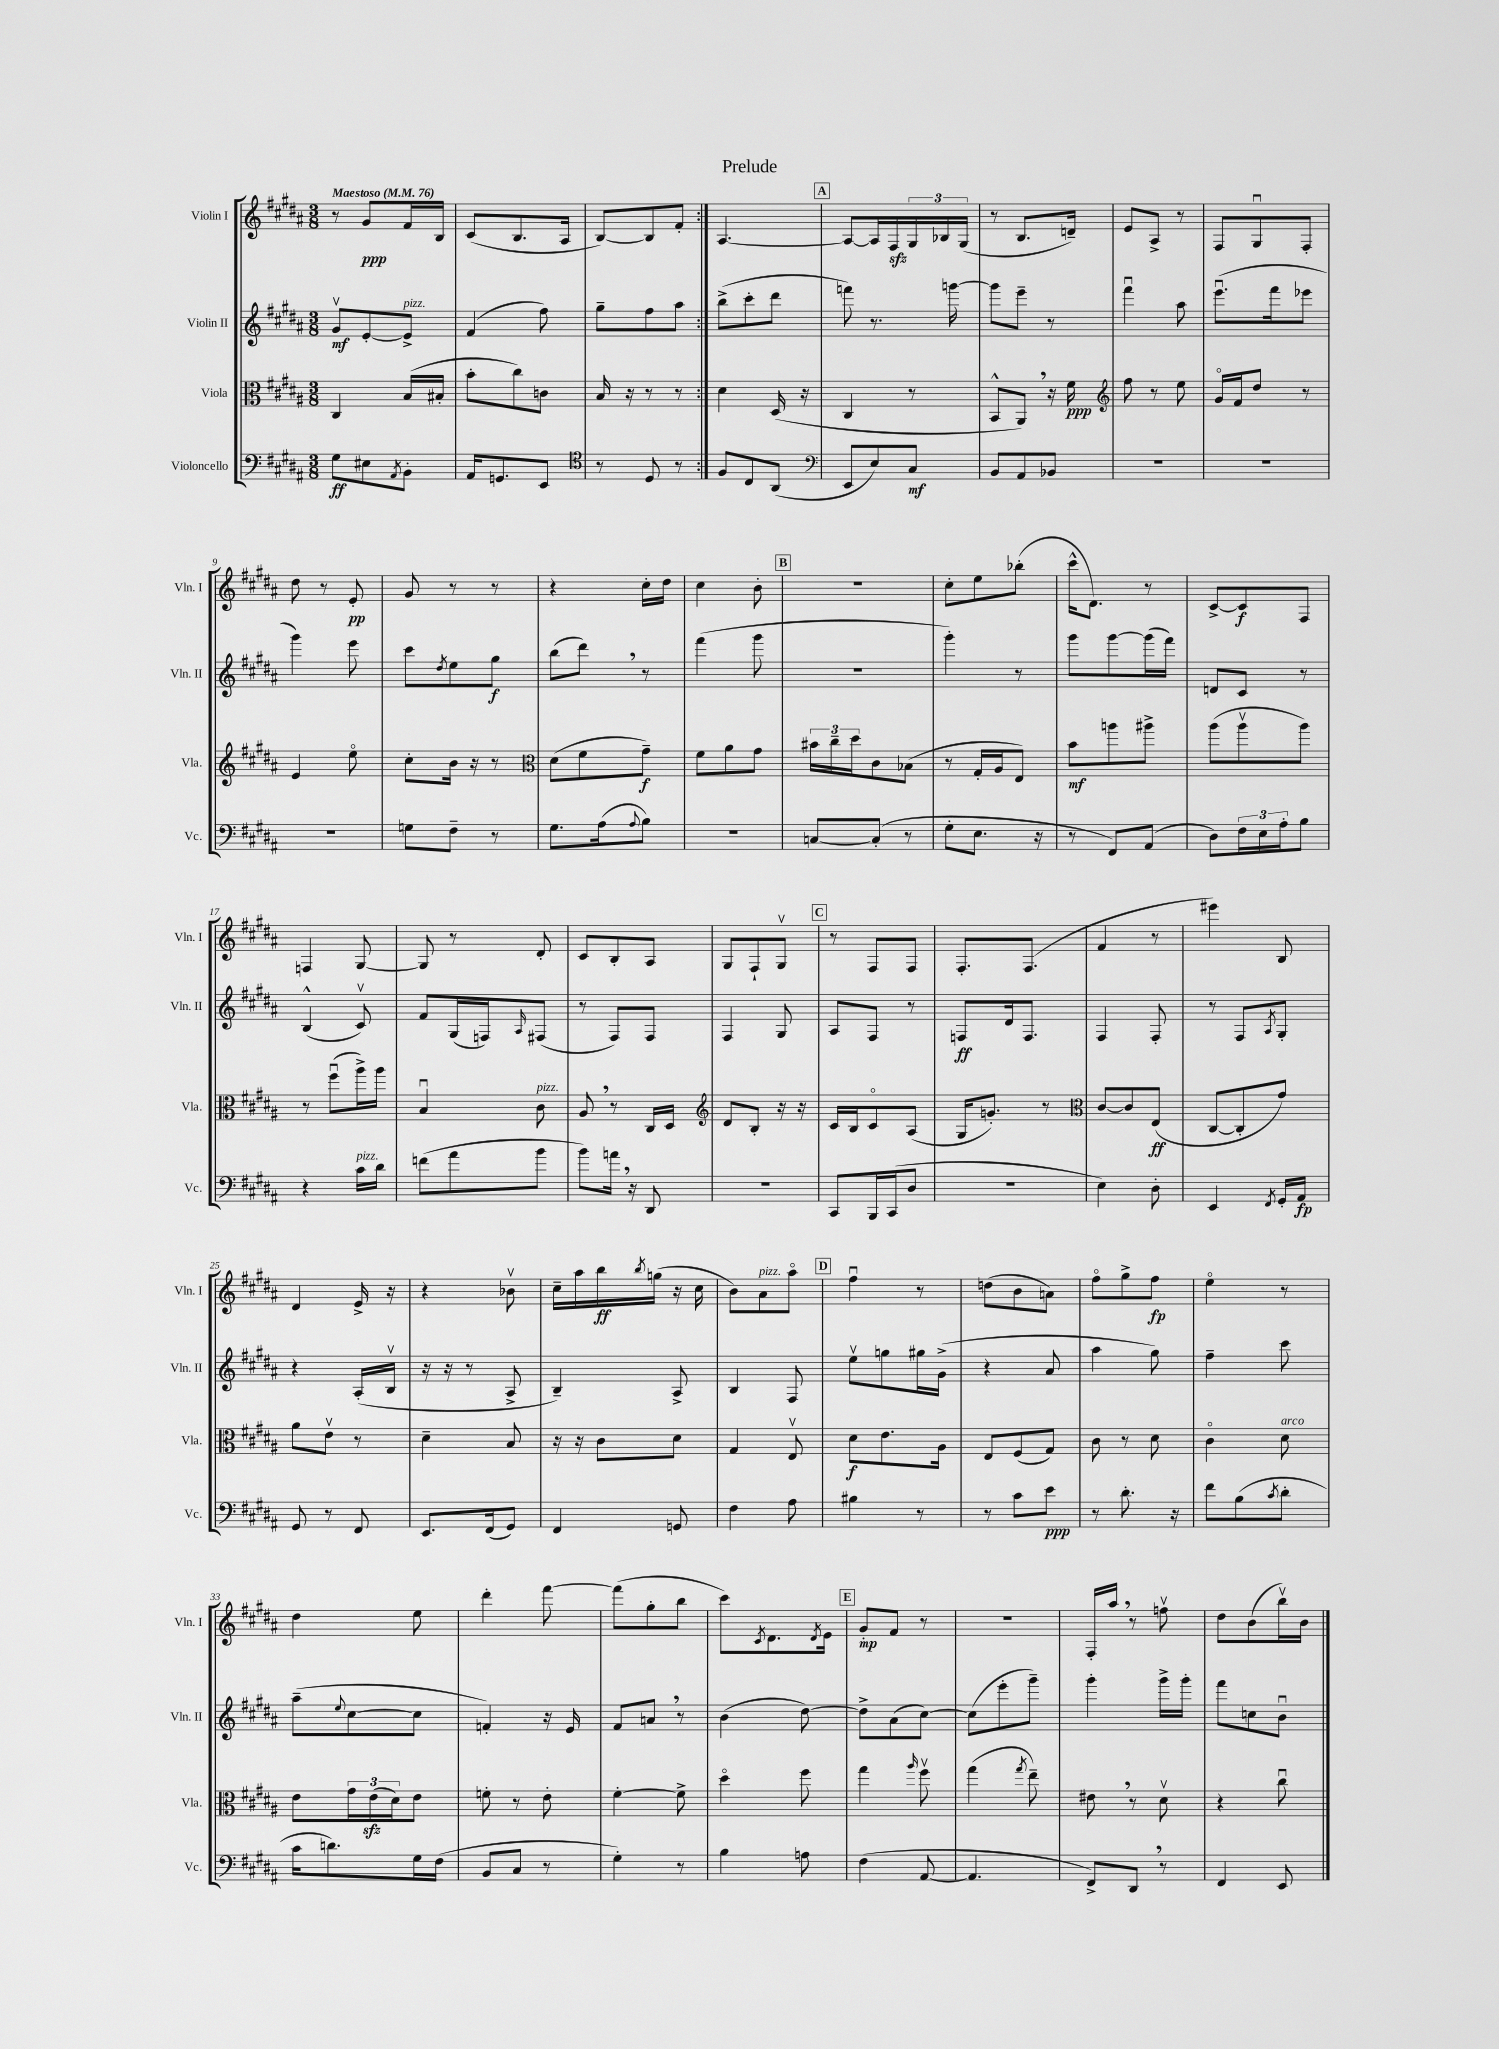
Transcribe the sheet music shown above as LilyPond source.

\header { title = "Prelude" }
<<
\new StaffGroup <<
\new Staff = "s0" \with { instrumentName = "Violin I" shortInstrumentName = "Vln. I" } {
    \clef treble \key b \major \numericTimeSignature \time 3/8 \tempo "Maestoso" 4 = 76
    \repeat volta 2 { r8 gis'8\ppp fis'16 b16 |
    cis'8( b8. ais16 |
    b8~) b8 fis'8-. | }
    ais4.~ |
    \mark \markup { \box "A" } ais8~ ais16 fis16\sfz \tuplet 3/2 { gis16 bes16 gis16( } |
    r8 b8. d'16--) |
    e'8 ais8-> r8 |
    fis8 gis8\downbow fis8-. |
    dis''8 r8 e'8-.\pp |
    gis'8 r8 r8 |
    r4 cis''16-. dis''16 |
    cis''4 b'8-. |
    \mark \markup { \box "B" } R4. |
    cis''8-. e''8 bes''8-.( |
    cis'''16-^ dis'8.) r8 |
    cis'8~-> cis'8\f fis8 |
    f4 gis8~ |
    gis8 r8 dis'8-. |
    cis'8 b8-. ais8 |
    gis8 fis8-! gis8\upbow |
    \mark \markup { \box "C" } r8 fis8 fis8 |
    fis8.-. fis8.( |
    fis'4 r8 |
    eis'''4) b8 |
    dis'4 e'16-> r16 |
    r4 bes'8\upbow |
    cis''16-- ais''16 b''16\ff \acciaccatura { b''8 } g''16( r16 cis''16 |
    b'8) ais'8^\markup { \italic "pizz." } ais''8\flageolet |
    \mark \markup { \box "D" } fis''4\downbow r8 |
    d''8( b'8 a'8) |
    fis''8\flageolet gis''8-> fis''8\fp |
    e''4\flageolet r8 |
    dis''4 e''8 |
    dis'''4-. fis'''8~ |
    fis'''8( gis''8-. b''8 |
    cis'''8) \acciaccatura { cis'8 } dis'8. \acciaccatura { dis'8 } e'16 |
    \mark \markup { \box "E" } gis'8-.\mp fis'8 r8 |
    R4. |
    fis16-. ais''16 \breathe r8 f''8\upbow |
    dis''8 b'8( b''16\upbow) b'16 \bar "|." |
}
\new Staff = "s1" \with { instrumentName = "Violin II" shortInstrumentName = "Vln. II" } {
    \clef treble \key b \major \numericTimeSignature \time 3/8
    \repeat volta 2 { gis'8\upbow\mf e'8~-. e'8->^\markup { \italic "pizz." } |
    fis'4( fis''8) |
    gis''8-- fis''8 ais''8 | }
    b''8->( cis'''8-. dis'''8 |
    \mark \markup { \box "A" } f'''8) r8. g'''16~ |
    g'''8 e'''8-- r8 |
    fis'''4\downbow ais''8 |
    e'''8.\downbow( fis'''16 ees'''8 |
    gis'''4) e'''8 |
    cis'''8 \acciaccatura { dis''8 } e''8 gis''8\f |
    b''8( dis'''8) \breathe r8 |
    fis'''4( gis'''8 |
    \mark \markup { \box "B" } R4. |
    gis'''4-.) r8 |
    gis'''8 gis'''8~ gis'''16( fis'''16) |
    d'8 cis'8 r8 |
    b4-^( cis'8\upbow) |
    fis'8 gis16( f16) \grace { ais16 } fis8( |
    r8 fis8) fis8 |
    fis4 gis8 |
    \mark \markup { \box "C" } ais8 fis8 r8 |
    f8\ff dis'16 f8. |
    fis4 fis8-. |
    r8 fis8 \acciaccatura { ais8 } gis8-. |
    r4 ais16-.( b16\upbow |
    r16 r16 r8 ais8-> |
    b4--) ais8-> |
    b4 fis8 |
    \mark \markup { \box "D" } e''8\upbow g''8 gis''16 gis'16->( |
    r4 ais'8 |
    ais''4 gis''8) |
    fis''4-- cis'''8 |
    ais''8--( \appoggiatura { e''8 } cis''8~ cis''8 |
    f'4-.) r16 e'16 |
    fis'8 a'8 \breathe r8 |
    b'4( dis''8~) |
    \mark \markup { \box "E" } dis''8-> ais'8( cis''8~) |
    cis''8( e'''8-. gis'''8--) |
    gis'''4-. gis'''16-> gis'''16-. |
    fis'''8 c''8 b'8\downbow \bar "|." |
}
\new Staff = "s2" \with { instrumentName = "Viola" shortInstrumentName = "Vla." } {
    \clef alto \key b \major \numericTimeSignature \time 3/8
    \repeat volta 2 { cis4 b16( bis16-. |
    b'8-. cis''8) c'8 |
    b16 r16 r8 r8 | }
    dis'4 dis16( r16 |
    \mark \markup { \box "A" } cis4 r8 |
    b,8-^ ais,8) \breathe r16 fis'16\ppp |
    \clef treble fis''8 r8 e''8 |
    gis'16\flageolet fis'16 dis''8 r8 |
    e'4 e''8\flageolet |
    cis''8-. b'16 r16 r8 |
    \clef alto dis'8( fis'8 gis'8--\f) |
    fis'8 ais'8 gis'8 |
    \mark \markup { \box "B" } \tuplet 3/2 { bis'16 cis''16-- dis''16 } cis'8 bes8( |
    r8 gis16-. ais16 e8) |
    b'8\mf a''8 ais''8-> |
    ais''8( ais''8\upbow ais''8) |
    r8 fis''8\downbow( ais''16->) ais''16 |
    b4\downbow cis'8^\markup { \italic "pizz." } |
    ais8 \breathe r8 cis16 dis16 |
    \clef treble dis'8 b8-. r16 r16 |
    \mark \markup { \box "C" } cis'16 b16 cis'8\flageolet ais8( |
    gis16 g'8.-.) r8 |
    \clef alto cis'8~ cis'8 e8\ff( |
    cis8~ cis8-. gis'8) |
    ais'8 e'8\upbow r8 |
    dis'4-- b8 |
    r16 r16 cis'8 dis'8 |
    gis4 e8\upbow |
    \mark \markup { \box "D" } dis'8\f e'8. ais16 |
    e8 fis8( gis8) |
    cis'8 r8 dis'8 |
    cis'4\flageolet dis'8^\markup { \italic "arco" } |
    e'8 \tuplet 3/2 { gis'16 e'16\sfz( dis'16) } e'8 |
    f'8-. r8 e'8-. |
    fis'4~-. fis'8-> |
    dis''4\flageolet fis''8 |
    \mark \markup { \box "E" } gis''4 \grace { ais''16 } fis''8\upbow |
    gis''4( \acciaccatura { gis''8 } e''8--) |
    eis'8 \breathe r8 dis'8\upbow |
    r4 cis''8\downbow \bar "|." |
}
\new Staff = "s3" \with { instrumentName = "Violoncello" shortInstrumentName = "Vc." } {
    \clef bass \key b \major \numericTimeSignature \time 3/8
    \repeat volta 2 { gis8\ff eis8 \acciaccatura { ais,8 } b,8-. |
    ais,16 g,8. e,8 |
    \clef tenor r8 dis8 r8 | }
    fis8 cis8 ais,8( |
    \mark \markup { \box "A" } \clef bass e,8 e8) cis8\mf |
    b,8 ais,8 bes,8 |
    R4. |
    R4. |
    R4. |
    g8 fis8-- r8 |
    gis8. ais16( \appoggiatura { ais8 } b8) |
    R4. |
    \mark \markup { \box "B" } c8~ c8-.( r8 |
    gis8-. e8. r16 |
    r8 fis,8) ais,8( |
    dis8) \tuplet 3/2 { fis16 e16 ais16-. } b8 |
    r4 cis'16^\markup { \italic "pizz." } dis'16 |
    f'8( ais'8 b'8 |
    b'8) a'16 \breathe r16 dis,8 |
    R4. |
    \mark \markup { \box "C" } cis,8 b,,16 cis,16( dis8 |
    R4. |
    e4) dis8-. |
    e,4 \acciaccatura { fis,8 } gis,16-. ais,16\fp |
    gis,8 r8 fis,8 |
    e,8. fis,16( gis,8) |
    fis,4 g,8 |
    fis4 ais8 |
    \mark \markup { \box "D" } bis4 r8 |
    r8 cis'8 e'8\ppp |
    r8 dis'8.-. r16 |
    fis'8 b8( \acciaccatura { cis'8 } dis'8-. |
    cis'16 d'8.) gis16 fis16( |
    b,8 cis8 r8 |
    gis4-.) r8 |
    b4 a8 |
    \mark \markup { \box "E" } fis4( ais,8~ |
    ais,4. |
    fis,8->) dis,8 \breathe r8 |
    fis,4 e,8 \bar "|." |
}
>>
>>
